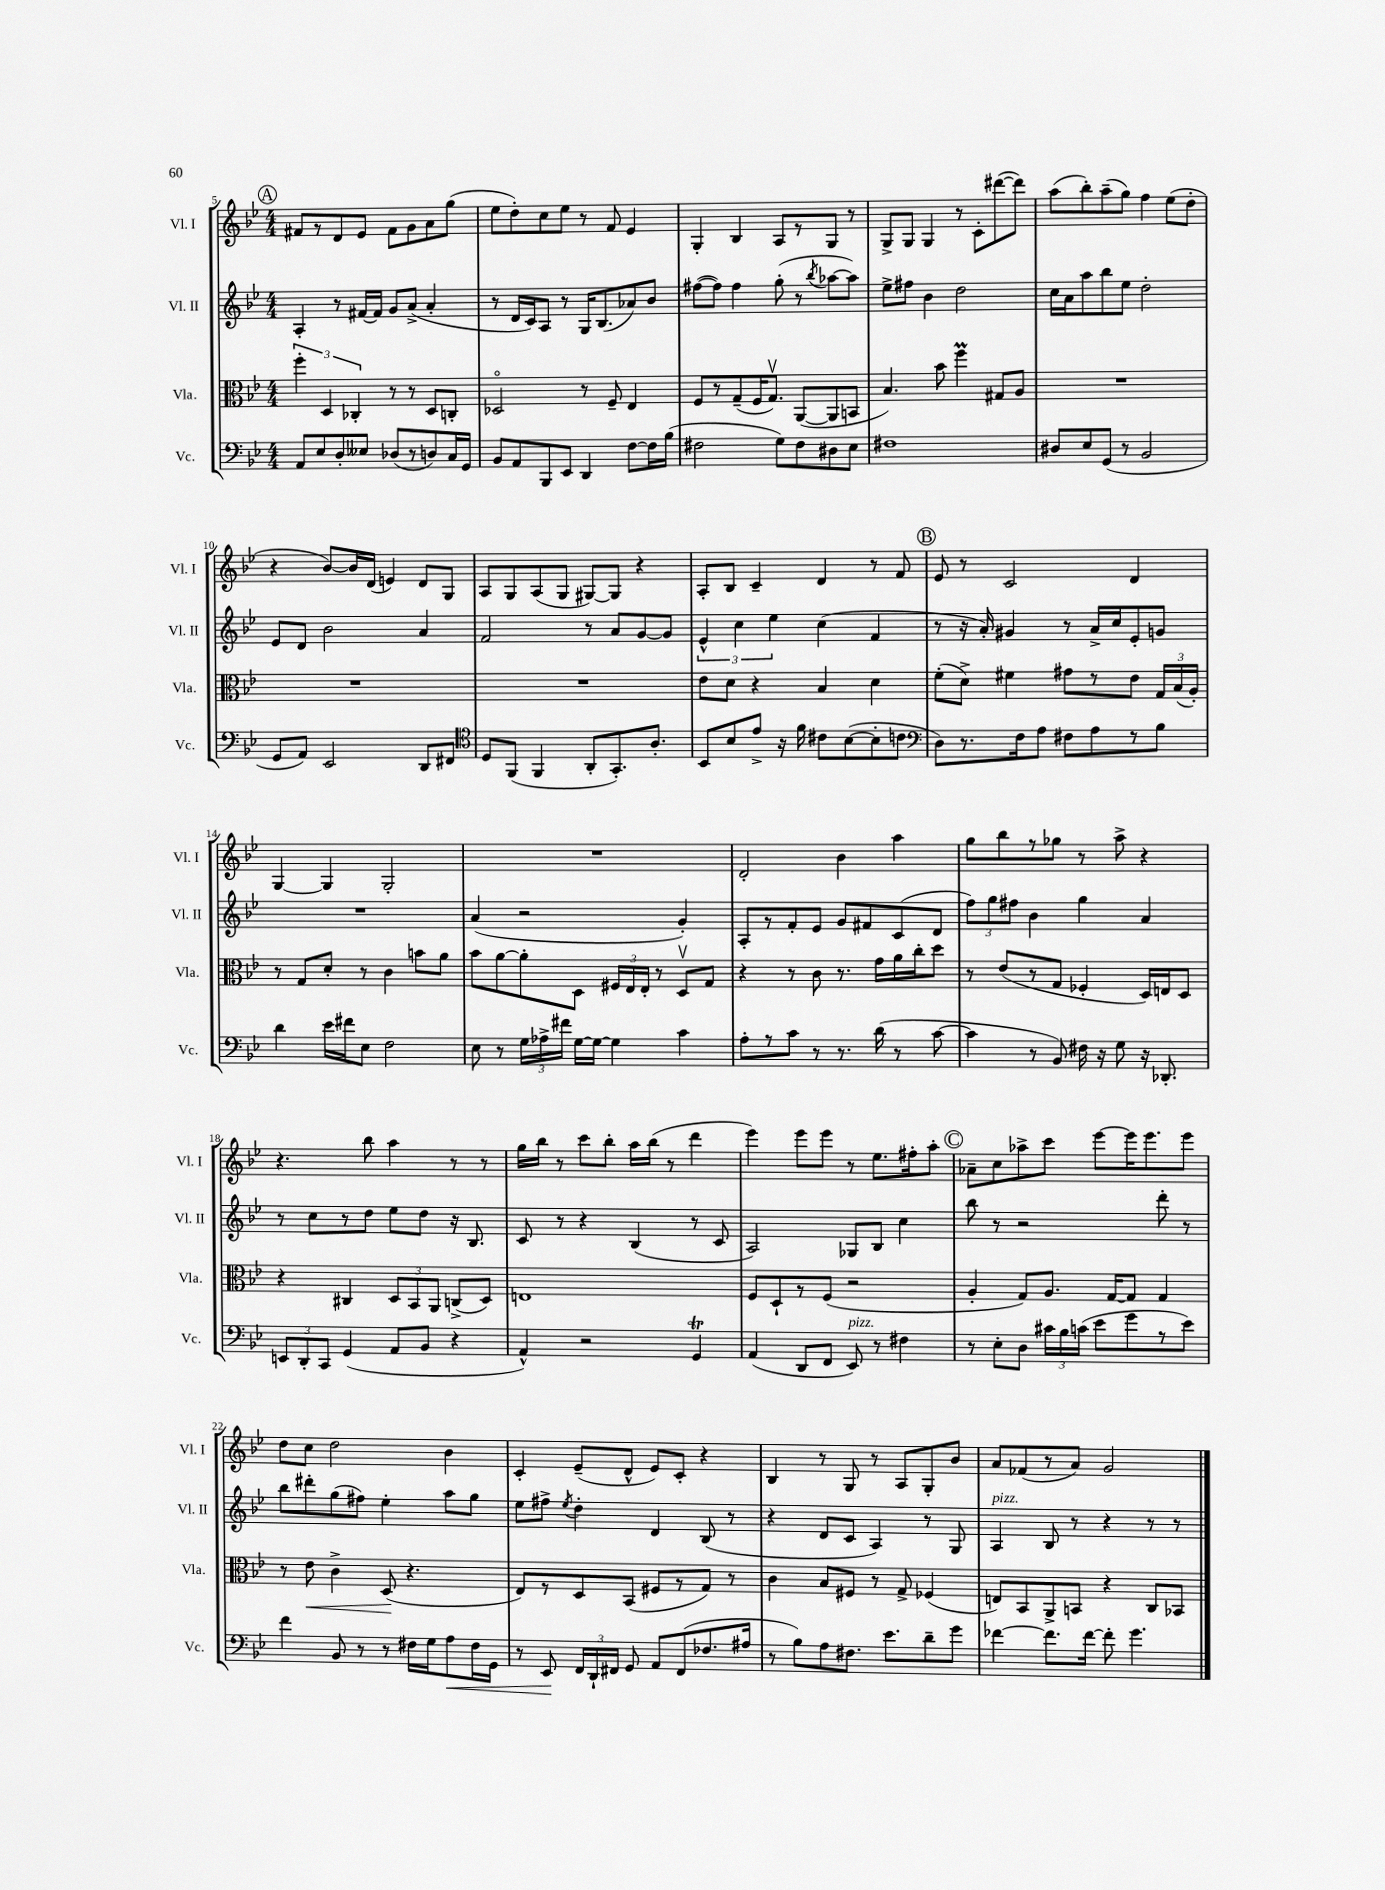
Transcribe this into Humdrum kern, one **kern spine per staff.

**kern	**kern	**kern	**kern
*staff4	*staff3	*staff2	*staff1
*clefF4	*clefC3	*clefG2	*clefG2
*k[b-e-]	*k[b-e-]	*k[b-e-]	*k[b-e-]
*M4/4	*M4/4	*M4/4	*M4/4
8AA	6ff'	4A'	8f#
8E-	.	.	8r
.	6D	.	.
8D'	.	8r	8d
.	6C-'	.	.
8E--	.	[16f#	8e-
.	.	16f#]	.
(8D-	8r	8g	8f#
8r	8r	(8a^	8g
8D)	8D	4a'	8a
16C	8C'	.	(8gg
16GG	.	.	.
=	=	=	=
8BB-	2D-o	8r	8ee-
8AA	.	16d	8dd')
.	.	16c)	.
8BBB-	.	8A	8cc
8EE-	.	8r	8ee-
4DD	8r	16G	8r
.	.	(8.B-	.
.	8F~	.	8f
[8F	4E-	8a-)	4e-
16F]	.	8b-	.
(16B-	.	.	.
=	=	=	=
2F#	8F	([8ff#	4G'
.	8r	8ff#])	.
.	(8G~	4ff#	4B-
.	16F	.	.
.	8.Gv)	.	.
8G)	.	(8gg'	8A
8F#	([8AA	8r	8r
.	.	8qbb-	.
8D#	8AA]	[8aa-	8G
8E-	8BB	8aa-])	8r
=	=	=	=
1F#	4.B-)	8ee-^	8G^
.	.	8ff#	8G
.	.	4b-	4G
.	8b-	.	.
.	4ff	2dd	8r
.	.	.	8c'
.	8G#	.	([8ddd#
.	8A	.	8ddd#])
=	=	=	=
8D#	1r	16cc	(8aa
.	.	16a	.
8E-	.	8aa	8bb-')
(8GG	.	8bb-	(8aa~
8r	.	8ee-	8gg)
2BB-	.	2dd'	4ff
.	.	.	(8ee-
.	.	.	8dd'
=	=	=	=
8GG	1r	8e-	4r
8AA)	.	8d	.
2EE-	.	2b-	[8b-)
.	.	.	16b-]
.	.	.	(16d
.	.	.	4e)
8DD	.	4a	8d
8FF#	.	.	8G
=	=	=	=
*clefC4	*	*	*
8D	1r	2f	8A
(8FF	.	.	8G
4FF	.	.	(8A
.	.	.	8G
8AA'	.	8r	[8G#)
8.GG')	.	8a	8G#]
.	.	[8g	4r
8.A'	.	.	.
.	.	8g]	.
=	=	=	=
8BB-	8e-	6e-^^	8A'
8B-	8d	.	8B-
.	.	6cc	.
8e-^	4r	.	4c~
.	.	6ee-	.
16r	.	.	.
16f	.	.	.
8c#	4B-	(4cc	4d
([8B-	.	.	.
8B-']	4d	4f	8r
8c	.	.	8f
=	=	=	=
*clefF4	*	*	*
8D)	(8f'	8r	8e-
8.r	8d^)	16r	8r
.	.	16a')	.
.	4f#	4g#	2c
16F	.	.	.
8A	.	.	.
8F#	8g#	8r	.
8A	8r	16a^	.
.	.	16cc	.
8r	8e-	8e-'	4d
8B-	24G	8g	.
.	(24B-	.	.
.	24A')	.	.
=	=	=	=
4d	8r	1r	[4G
.	8G	.	.
16e-	8d'	.	4G]
16f#	.	.	.
8E-	8r	.	.
2F	4c	.	2G'
.	8b	.	.
.	8a	.	.
=	=	=	=
8E-	8b-	(4a	1r
8r	[8a	.	.
24G	8a']	2r	.
24A-^	.	.	.
24f#	.	.	.
[16G	8D	.	.
16G_	.	.	.
4G]	24F#	.	.
.	24E-	.	.
.	24E-'	.	.
.	8r	.	.
4c	8Dv	4g')	.
.	8G	.	.
=	=	=	=
8A'	4r	8A'	2d'
8r	.	8r	.
8c	8r	8f'	.
8r	8c	8e-	.
8.r	8.r	8g	4b-
.	.	8f#	.
(16d	16g	.	.
8r	16a	(8c	4aa
.	16cc'	.	.
[8c	8dd	8d	.
=	=	=	=
4c]	8r	12ff)	8gg
.	.	12gg	.
.	(8e-	.	8bb-
.	.	12ff#	.
8r	8r	4b-	8r
8BB-)	8G	.	8gg-
16F#	4F-'	4gg	8r
16r	.	.	.
8G	.	.	8aa^
16r	16D)	4a	4r
8.DD-'	16E	.	.
.	8D	.	.
=	=	=	=
12EE	4r	8r	4.r
12DD'	.	.	.
.	.	8cc	.
12CC	.	.	.
(4GG	4C#	8r	.
.	.	8dd	8bb-
8AA	12D	8ee-	4aa
.	12BB-	.	.
8BB-	.	8dd	.
.	12AA	.	.
4r	(8C^	16r	8r
.	.	8.B-	.
.	8D)	.	8r
=	=	=	=
4AA^^)	1E	8c	16gg
.	.	.	16bb-
.	.	8r	8r
2r	.	4r	8ccc
.	.	.	8bb-'
.	.	(4B-	16aa
.	.	.	(16bb-
.	.	.	8r
4GG	.	8r	4ddd
.	.	8c	.
=	=	=	=
(4AA	8F	2A)	4eee-)
.	8D`	.	.
8DD	8r	.	8eee-
8FF	(8F	.	8eee-
8EE-)	2r	8G-	8r
8r	.	8B-	8.ee-
4F#	.	4cc	.
.	.	.	16ff#'
.	.	.	8aa'
=	=	=	=
8r	4A'	8bb-	8a-~
8E-'	.	8r	8cc
8D	8G)	2r	8aa-^
24c#	8.A	.	8ccc
24B-	.	.	.
(24c	.	.	.
8e-	.	.	[8eee-
.	[16G	.	.
8g	8G]	.	16eee-]
.	.	.	8.eee-
8r	4G	8ddd'	.
8e-)	.	8r	8eee-
=	=	=	=
4f	8r	8bb-	8dd
.	8e-	8ddd#'	8cc
8BB-	4c^	(8gg	2dd
8r	.	8ff#)	.
8r	(8D	4ee-'	.
16F#	4.r	.	.
16G	.	.	.
8A	.	8aa	4b-
16F#	.	8gg	.
16GG	.	.	.
=	=	=	=
8r	8E-)	8ee-	4c'
8EE-	8r	8ff#^	.
.	.	8qee-	.
24FF	8D	4dd'	(8e-~
24DD`	.	.	.
24FF#	.	.	.
8GG	(8BB-	.	8d^^
8AA	8F#	4d	8e-)
(8FF#	8r	.	8c'
8.F-	8G)	(8B-	4r
.	8r	8r	.
16A#	.	.	.
=	=	=	=
8r	4c	4r	4B-
8B-)	.	.	.
8A	8B-	8d	8r
8.F#	8F#	8c	8G
.	8r	4A)	8r
8.e-	.	.	.
.	8G^	.	8A
8d~	(4F-	8r	8G'
8g	.	8G	8b-
=	=	=	=
[4f-	8E)	4A	8a
.	8BB-	.	(8f-
8.f-]	8AA^	8B-	8r
.	8BB	8r	8a)
[16f-	.	.	.
8f-']	4r	4r	2g
4.g	.	.	.
.	8C	8r	.
.	8BB-	8r	.
==	==	==	==
*-	*-	*-	*-
